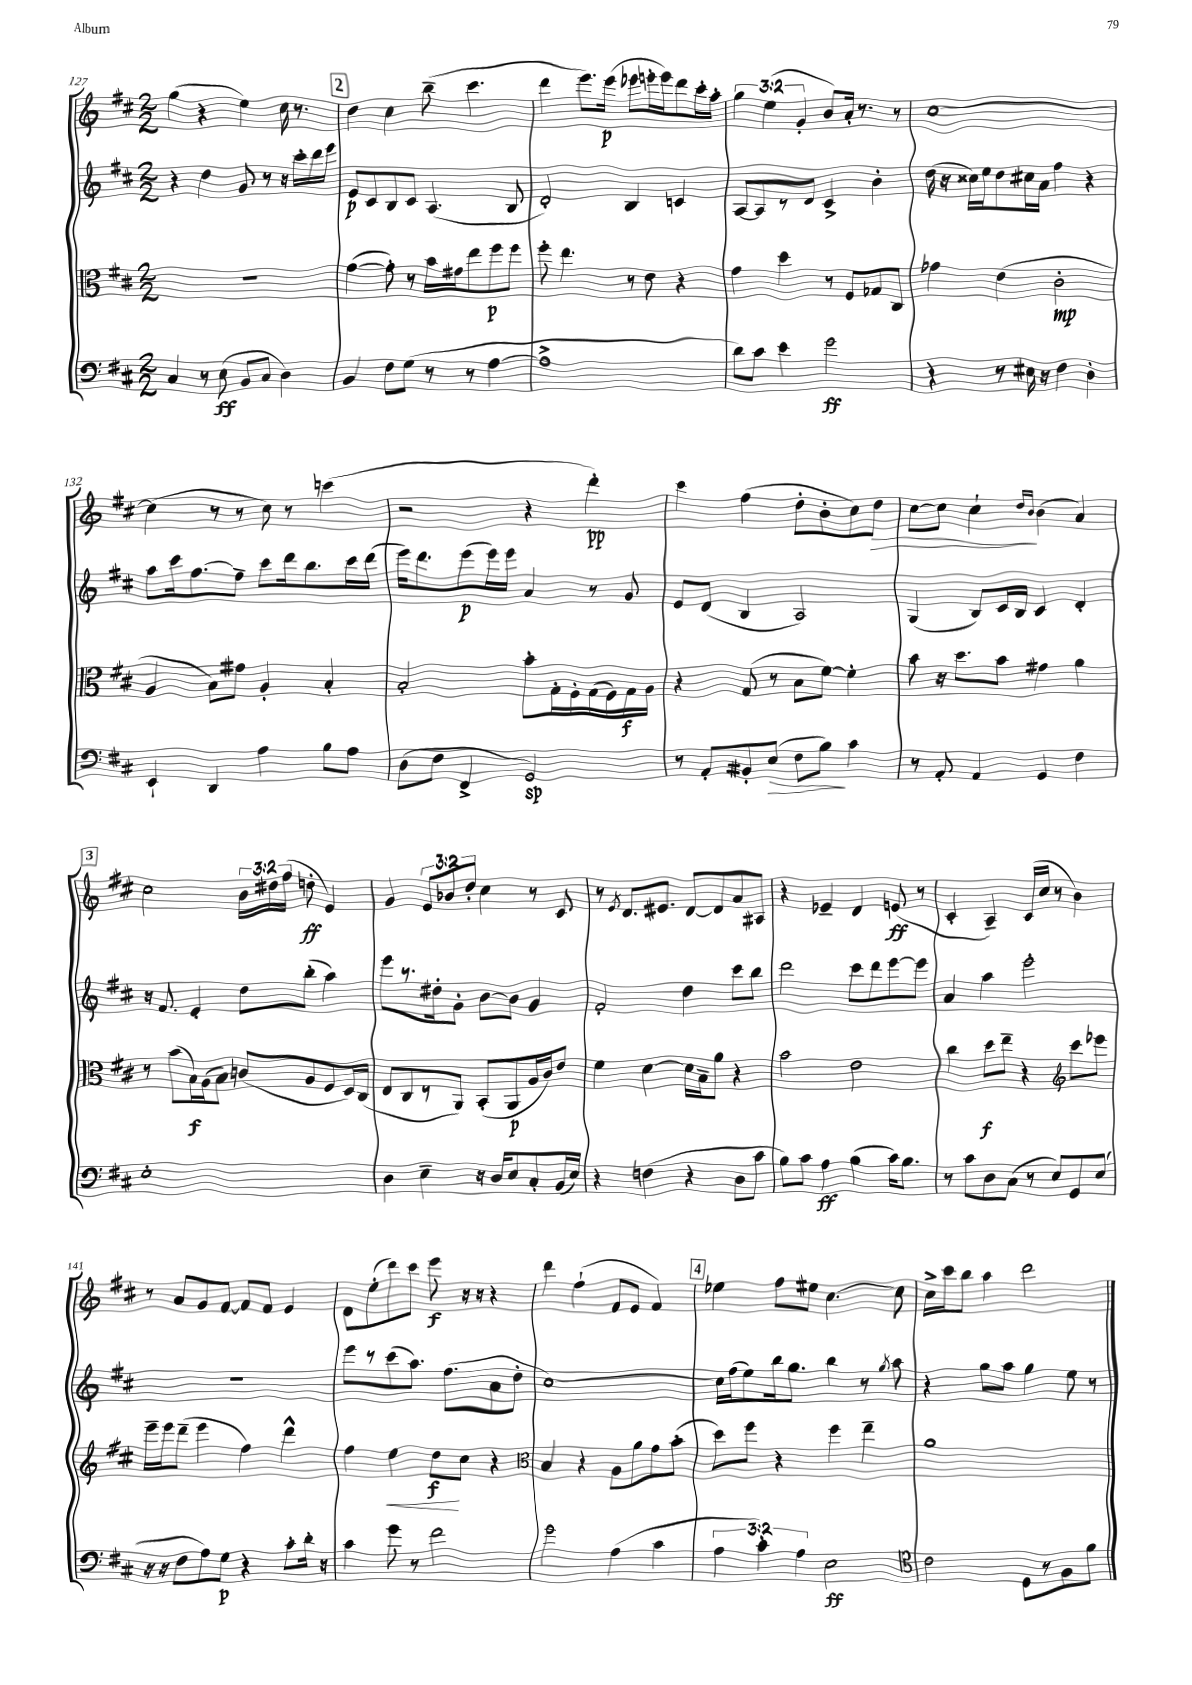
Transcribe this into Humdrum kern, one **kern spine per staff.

**kern	**dynam	**kern	**dynam	**kern	**dynam	**kern	**dynam
*part4	*part4	*part3	*part3	*part2	*part2	*part1	*part1
*staff4	*staff4	*staff3	*staff3	*staff2	*staff2	*staff1	*staff1
*clefF4	*	*clefC3	*	*clefG2	*	*clefG2	*
*k[f#c#]	*	*k[f#c#]	*	*k[f#c#]	*	*k[f#c#]	*
*M2/2	*	*M2/2	*	*M2/2	*	*M2/2	*
=127	=127	=127	=127	=127	=127	=127	=127
4C#/	.	1r	.	4r	.	(4gg\	.
8r	.	.	.	4dd\	.	4r	.
(8E\	ff	.	.	.	.	.	.
8BB/L	.	.	.	8g/	.	4ee\)	.
8C#/J	.	.	.	8r	.	.	.
4D\)	.	.	.	16r	.	16cc#\	.
.	.	.	.	16ccc#'\LL	.	8.r	.
.	.	.	.	16ddd\	.	.	.
.	.	.	.	16eee\JJ	.	.	.
!!LO:REH:place=s1:t=2
=128	=128	=128	=128	=128	=128	=128	=128
4BB/	.	([4g\	.	8e/L	p	4dd\	.
.	.	.	.	8c#/	.	.	.
8F#\L	.	8g'\])	.	8B/	.	4cc#\	.
(8G\J	.	8r	.	8c#/J	.	.	.
8r	.	16b\LL	.	(4.A/	.	(8bb~\	.
.	.	16g#X\J	.	.	.	.	.
8r	.	8ee\	.	.	.	4.ccc#\	.
[4A\	.	8ff#\	p	.	.	.	.
.	.	8ff#\J	.	8B/	.	.	.
=129	=129	=129	=129	=129	=129	=129	=129
1A^]	.	8ff#'\	.	2d'/)	.	4ddd\	.
.	.	4.ee\	.	.	.	.	.
.	.	.	.	.	.	8.eee\L)	.
.	.	.	.	.	.	(16eee\Jk	p
.	.	8r	.	4B/	.	8eee-X\L	.
.	.	8e\	.	.	.	16eeen'\L	.
.	.	.	.	.	.	16eee\J)	.
.	.	4r	.	4cn/	.	8ddd\	.
.	.	.	.	.	.	16ccc#'\L	.
.	.	.	.	.	.	16aa'\JJ	.
=130	=130	=130	=130	=130	=130	=130	=130
8d\L)	.	4g\	.	[8A/L	.	6gg\	.
8c#\J	.	.	.	8A/]	.	.	.
.	.	.	.	.	.	(6ee\	.
4e\	.	4dd\	.	8r	.	.	.
.	.	.	.	.	.	6g'/	.
.	.	.	.	8d/J	.	.	.
2g\	ff	8r	.	4c#^/	.	8b/L)	.
.	.	8F#/L	.	.	.	16a'/Jk	.
.	.	.	.	.	.	8.r	.
.	.	8G-X/	.	4b'\	.	.	.
.	.	8C#/J	.	.	.	8r	.
=131	=131	=131	=131	=131	=131	=131	=131
4r	.	4g-X\	.	(16dd\	.	[1cc#	.
.	.	.	.	16r	.	.	.
.	.	.	.	16cc##X\LL)	.	.	.
.	.	.	.	16ee\J	.	.	.
8r	.	(4e\	.	8dd\	.	.	.
16E#X\	.	.	.	16cc#X\L	.	.	.
16r	.	.	.	16a\JJ	.	.	.
4F#\	.	2c#'\	mp	4ff#\	.	.	.
4D'\	.	.	.	4r	.	.	.
!!LO:LB:g=z
=132	=132	=132	=132	=132	=132	=132	=132
4EE`/	.	4A/	.	8aa\L	.	(4cc#\]	.
.	.	.	.	16ccc#\k	.	.	.
.	.	.	.	[8.ff#\	.	.	.
4DD/	.	8B\L)	.	.	.	8r	.
.	.	8g#X\J	.	8ff#~\J]	.	8r	.
4A\	.	4A'/	.	8ccc#\L	.	8cc#\)	.
.	.	.	.	16ddd\k	.	8r	.
.	.	.	.	8.bb\	.	.	.
8B\L	.	4B'/	.	.	.	(4cccn\	.
8A\J	.	.	.	16ccc#\L	.	.	.
.	.	.	.	(16ddd\JJ	.	.	.
=133	=133	=133	=133	=133	=133	=133	=133
(8D\L	.	2B'/	.	16eee\KL)	.	2r	.
.	.	.	.	8.ddd\	.	.	.
8F#\J	.	.	.	.	.	.	.
4FF#^/	.	.	.	(8eee\	p	.	.
.	.	.	.	16eee\L)	.	.	.
.	.	.	.	16eee\JJ	.	.	.
2GG/)	sp	8b'\L	.	4a/	.	4r	.
.	.	16G'\L	.	.	.	.	.
.	.	16F#'\	.	.	.	.	.
.	.	(16G\	.	8r	.	4ddd'\)	pp
.	.	16F#\)	.	.	.	.	.
.	.	16G\	f	8g/	.	.	.
.	.	16A\JJ	.	.	.	.	.
=134	=134	=134	=134	=134	=134	=134	=134
8r	.	4r	.	8e/L	.	4ccc#\	.
8AA'/L	.	.	.	(8d/J	.	.	.
8BB#X'/	.	(8G/	.	4B/	.	(4ff#\	.
!	!LO:HP:b	!	!	!	!	!	!
(8E/J	>	8r	.	.	.	.	.
8F#\L	.	8B\L	.	2A/)	.	8dd'\L	.
8B\J)	.	[8f#\J)	.	.	.	8b'\	.
4c#\	]	4f#'\]	.	.	.	8cc#\)	.
!	!	!	!	!	!	!	!LO:HP:b
.	.	.	.	.	.	8dd\J	>
=135	=135	=135	=135	=135	=135	=135	=135
8r	.	8b\	.	(4G/	.	[8cc#\L	.
8AA'/	.	16r	.	.	.	8cc#\J]	.
.	.	8.dd\L	.	.	.	.	.
4AA/	.	.	.	8B/L)	.	4cc#`\	.
.	.	8b\J	.	16c#/L	.	.	.
.	.	.	.	16B/JJ	.	.	.
.	.	.	.	.	.	16qqdd/LL	.
.	.	.	.	.	.	16qqb/JJ	.
4GG/	.	4g#X\	.	4c#/	.	(4b\	]
4F#\	.	4a\	.	4d'/	.	4a/)	.
!!LO:LB:g=z
!!LO:REH:place=s1:t=3
=136	=136	=136	=136	=136	=136	=136	=136
1E'	.	8r	.	16r	.	2cc#\	.
.	.	.	.	8.f#/	.	.	.
.	.	(8b\L	.	.	.	.	.
.	.	16B\L)	f	4e'/	.	.	.
.	.	(16A\J	.	.	.	.	.
.	.	8B\J)	.	.	.	.	.
.	.	(8cn/L	.	8dd\L	.	24b\LL	.
.	.	.	.	.	.	24dd#X\	.
.	.	.	.	.	.	(24ff#\JJ	.
.	.	8A/	.	(8bb'\J	.	8ddn'\	ff
.	.	8F#/	.	4aa\)	.	4e/)	.
.	.	16D/L)	.	.	.	.	.
.	.	(16C#/JJ	.	.	.	.	.
=137	=137	=137	=137	=137	=137	=137	=137
4D\	.	8E/L	.	8eee\L	.	4g/	.
.	.	8C#/	.	8.r	.	.	.
4E~\	.	8r	.	.	.	12e/L	.
.	.	.	.	16dd#X'\k	.	.	.
.	.	.	.	.	.	12b-X/	.
.	.	8AA/J)	.	8g'\J	.	.	.
.	.	.	.	.	.	12dd'/J	.
16r	.	(8BB'/L	.	[8b\L	.	4cc#\	.
16D/KL	.	.	.	.	.	.	.
8E/	.	8AA/	p	8b\J]	.	.	.
8C#'/	.	16A/L	.	4g/	.	8r	.
.	.	16c#/J)	.	.	.	.	.
(16BB/L	.	8e/J	.	.	.	8c#/	.
16E/JJ)	.	.	.	.	.	.	.
=138	=138	=138	=138	=138	=138	=138	=138
4r	.	4f#\	.	2f#'/	.	8r	.
.	.	.	.	.	.	8qe/	.
.	.	.	.	.	.	8.d/L	.
(4Fn\	.	[4d\	.	.	.	.	.
.	.	.	.	.	.	8.e#X/J	.
4r	.	16d\LL]	.	4dd\	.	[8d/L	.
.	.	16B~\J	.	.	.	.	.
.	.	8a\J	.	.	.	8d/]	.
8D\L	.	4r	.	8ccc#\L	.	8a/	.
8c#\J	.	.	.	8bb\J	.	8A#X/J	.
=139	=139	=139	=139	=139	=139	=139	=139
8B\L)	.	2b\	.	2ddd\	.	4r	.
8c#\J	.	.	.	.	.	.	.
4A\	ff	.	.	.	.	4e-X~/	.
(4B\	.	2e\	.	8ccc#\L	.	4d/	.
.	.	.	.	8ddd\	.	.	.
16c#\KL)	.	.	.	[8eee\	.	(8en/	ff
8.B\J	.	.	.	.	.	.	.
.	.	.	.	8eee\J]	.	8r	.
=140	=140	=140	=140	=140	=140	=140	=140
8r	.	4cc#\	.	4a/	.	4c#'/	.
8c#\L	.	.	.	.	.	.	.
8D\	.	8dd\L	f	4aa\	.	4A~/)	.
(8C#\J	.	8ee~\J	.	.	.	.	.
8r	.	4r	.	2eee'\	.	(16c#/LL	.
.	.	.	.	.	.	16cc#/JJ	.
8E/L)	.	.	.	.	.	8r	.
*	*	*clefG2	*	*	*	*	*
8GG/	.	8ccc#\L	.	.	.	4b\)	.
(8E/J	.	8eee-X\J	.	.	.	.	.
!!LO:LB:g=z
=141	=141	=141	=141	=141	=141	=141	=141
16r	.	16eee~\LL	.	1r	.	8r	.
16r	.	16eee\J	.	.	.	.	.
8F#\L	.	(8ddd~\J	.	.	.	8a/L	.
8A\)	.	4eee\	.	.	.	8g/	.
8G\J	p	.	.	.	.	[8f#/J	.
4r	.	4ff#\)	.	.	.	8f#/L]	.
.	.	.	.	.	.	8f#/J	.
8c#'\L	.	4ddd^^\	.	.	.	4e/	.
16d'\Jk	.	.	.	.	.	.	.
16r	.	.	.	.	.	.	.
=142	=142	=142	=142	=142	=142	=142	=142
4c#\	.	4ff#\	.	8eee\L	.	8d\L	.
.	.	.	.	8r	.	(8ee'\	.
!	!	!	!LO:HP:b	!	!	!	!
8g\	.	4ee\	<	(8ccc#\	.	8ddd\)	.
8r	.	.	.	8.aa\J)	.	8ccc#\J	.
2f#\	.	8dd\L	f	.	.	8eee\	f
.	.	.	.	(8.ff#\L	.	.	.
.	.	8cc#\J	[	.	.	16r	.
.	.	.	.	.	.	16r	.
.	.	4r	.	8a\	.	4r	.
.	.	.	.	8dd'\J	.	.	.
=143	=143	=143	=143	=143	=143	=143	=143
*	*	*clefC3	*	*	*	*	*
2g\	.	4B/	.	[1cc#)	.	4ddd\	.
.	.	4r	.	.	.	(4ff#`\	.
(4A\	.	8A\L	.	.	.	8f#/L	.
.	.	8a\	.	.	.	8e/J	.
4c#\	.	8g\	.	.	.	4f#/)	.
.	.	(8b'\J	.	.	.	.	.
!!LO:REH:place=s1:t=4
=144	=144	=144	=144	=144	=144	=144	=144
6A\	.	8dd\L)	.	16cc#\LL]	.	4ee-X\	.
.	.	.	.	(16ff#\J	.	.	.
.	.	8ff#\J	.	8ee\)	.	.	.
6c#'\)	.	.	.	.	.	.	.
.	.	4r	.	16bb\k	.	8ff#\L	.
.	.	.	.	8.gg\J	.	.	.
6A\	.	.	.	.	.	.	.
.	.	.	.	.	.	8ee#X\J	.
2E\	ff	4ff#\	.	4bb\	.	[4.cc#\	.
.	.	4ee~\	.	8r	.	.	.
.	.	.	.	8qgg/	.	.	.
.	.	.	.	8aa\	.	8cc#\]	.
=145	=145	=145	=145	=145	=145	=145	=145
*clefC4	*	*	*	*	*	*	*
2c#\	.	1a	.	4r	.	16cc#^\LL	.
.	.	.	.	.	.	16ccc#\J	.
.	.	.	.	.	.	8bb\J	.
.	.	.	.	8gg\L	.	4aa\	.
.	.	.	.	8aa\J	.	.	.
8D\L	.	.	.	4gg\	.	2ddd\	.
8r	.	.	.	.	.	.	.
8F#\	.	.	.	8ee\	.	.	.
8f#\J	.	.	.	8r	.	.	.
==	==	==	==	==	==	==	==
*-	*-	*-	*-	*-	*-	*-	*-
